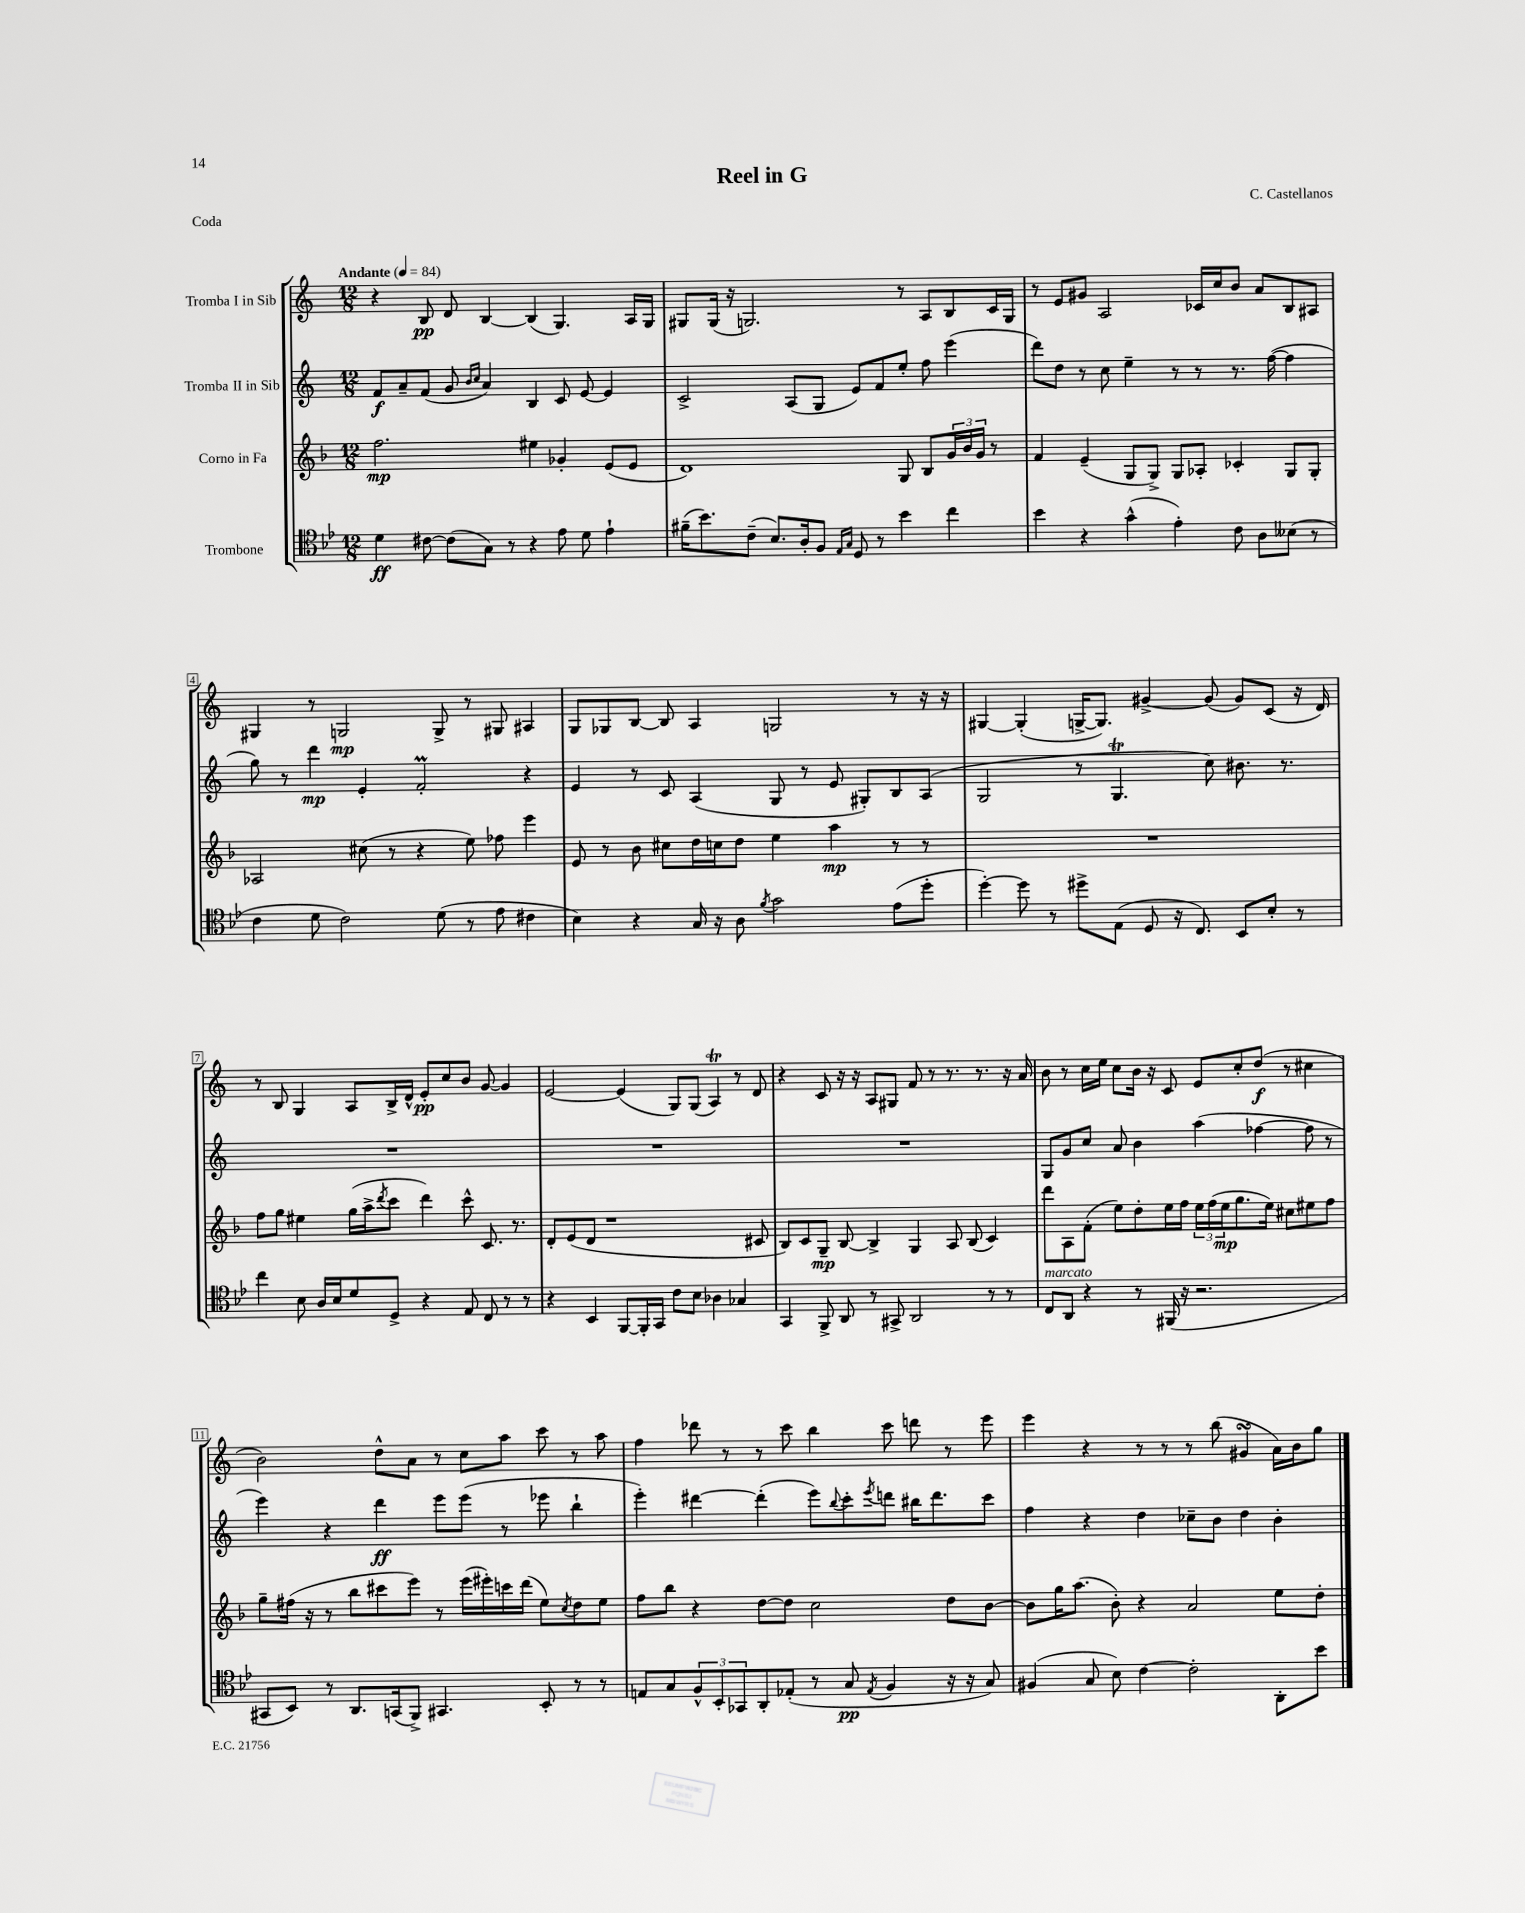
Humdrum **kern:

**kern	**kern	**kern	**kern
*staff4	*staff3	*staff2	*staff1
*clefC4	*clefG2	*clefG2	*clefG2
*k[b-e-]	*k[b-]	*k[]	*k[]
*M12/8	*M12/8	*M12/8	*M12/8
*MM84	*MM84	*MM84	*MM84
4d	2.ff	8f	4r
.	.	8a~	.
[8c#	.	(8f	8B
(8c#]	.	8g	8d
.	.	16qqb	.
.	.	16qqcc	.
8G)	.	4a)	[4B
8r	.	.	.
4r	4ee#	4B	(4B]
8e-	4g-'	8c	4.G)
8d	.	[8e	.
4e-`	(8e	4e]	.
.	8e	.	16A
.	.	.	16G
=	=	=	=
(16f#~	1d)	2c^	8G#
8.b-)	.	.	.
.	.	.	(16G#
.	.	.	16r
(8c~	.	.	2.G)
8.B-)	.	.	.
.	.	(8A	.
16A'	.	.	.
8F	.	8G	.
16qqE-	.	.	.
16qqG	.	.	.
8D	.	8e)	.
8r	.	8f	.
4b-	8G	8ee'	8r
.	8B-	8ff	8A
4cc	24g	(4eee	8B
.	24b-	.	.
.	24g	.	.
.	8r	.	16c
.	.	.	16G
=	=	=	=
4b-	4f	8ddd)	8r
.	.	8dd	8e
4r	(4e~	8r	8g#
.	.	8cc	2A
(4g^^	8G	4ee~	.
.	8G^)	.	.
4e-')	8G	8r	.
.	8A-'	8r	16c-
.	.	.	16cc
8c	4c-'	8.r	8b
8A	.	.	8a
.	.	([16ff	.
(8B--	8G	4ff]	8B
8r	8G'	.	8A#
=	=	=	=
4c	2A-	8gg)	4G#
.	.	8r	.
8d	.	4ddd	8r
2c)	.	.	2G
.	(8cc#	4e'	.
.	8r	.	.
.	4r	2f'	.
(8d	.	.	8G^
8r	8ee)	.	8r
8e-	8ff-	.	8G#
4c#	4eee	4r	4A#
=	=	=	=
4B-)	8e	4e	8G
.	8r	.	8G-
4r	8b-	8r	[8B
.	8cc#	8c	8B]
16G	16dd	(4A	4A
16r	16cc	.	.
8A	8dd	.	.
8qf	.	.	.
2g	4ee	8G	2G
.	.	8r	.
.	4aa	8e	.
.	.	8G#')	.
(8e-	8r	8B	8r
8dd'	8r	(8A	16r
.	.	.	16r
=	=	=	=
[4dd')	1.r	2G	[4G#
8dd]	.	.	(4G#']
8r	.	.	.
8dd#^	.	8r	[16G^
.	.	.	8.G])
(8E-	.	4.G	.
8D	.	.	[4g#^
16r	.	.	.
8.C)	.	.	.
.	.	8cc)	(8g#]
8BB-	.	8.b#	8g#)
8B-'	.	.	(8c
.	.	8.r	.
8r	.	.	16r
.	.	.	16d)
=	=	=	=
4cc	8ff	1.r	8r
.	8gg	.	8B
8B-	4ee#	.	4G
16A	.	.	.
16B-	.	.	.
8d	(16gg	.	8A
.	16aa^	.	.
.	8qddd	.	.
8D^	8ccc	.	16B^
.	.	.	16d^^
4r	4ddd)	.	8e'
.	.	.	8cc
8E-	8ccc^^	.	8b
8C	8.c	.	[8g
8r	.	.	4g]
.	8.r	.	.
8r	.	.	.
=	=	=	=
4r	8d'	1.r	[2e
.	(8e	.	.
4BB-	8d	.	.
.	1r	.	.
[8FF	.	.	(4e]
16FF']	.	.	.
16GG	.	.	.
8c	.	.	8G)
8B-	.	.	(8G
4A-	.	.	4A)
4G-	.	.	8r
.	8c#	.	8d
=	=	=	=
4GG	8B-)	1.r	4r
.	8c	.	.
8FF^	8G~	.	8c
8AA	[8B-	.	16r
.	.	.	16r
8r	4B-^]	.	8A
8GG#^	.	.	8G#
2AA	4G	.	8f
.	.	.	8r
.	8A	.	8.r
.	(8B-	.	.
.	.	.	8.r
8r	4c)	.	.
8r	.	.	16r
.	.	.	16a
=	=	=	=
8C	8ddd	8G	8b
8AA	8A	8g	8r
4r	(8f'	8cc	16cc
.	.	.	16ee
.	8ee)	8a	8cc
8r	8dd'	4b	16b
.	.	.	16r
(16FF#	16ee	.	8c
16r	16ff	.	.
2.r	24ee	(4aa	8e
.	(24ff	.	.
.	24ee	.	.
.	8.gg	.	8cc'
.	.	[4ff-	(8dd
.	16ee)	.	.
.	8cc#	.	8r
.	8ee#	8ff-]	4cc#
.	8ff	8r	.
=	=	=	=
8GG#	8gg~	4eee)	2b)
8BB-)	(16ff#	.	.
.	16r	.	.
8r	8r	4r	.
8.AA	8bb-	.	.
.	8ccc#	4ddd	8dd^^
(16GG	.	.	.
8FF^)	8eee)	.	8a
4.GG#	8r	8eee	8r
.	(16eee	(8eee	8cc
.	16eee#')	.	.
.	16ccc	8r	8aa
.	(16ddd	.	.
8BB-'	8ee)	8eee-	8ccc
.	8qcc	.	.
8r	8dd	4bb`	8r
8r	8ee	.	8aa
=	=	=	=
8E	8ff	4eee')	4ff
8G	8bb-	.	.
12F^^	4r	[4ddd#	8ddd-
12BB-'	.	.	.
.	.	.	8r
12GG-	.	.	.
8AA'	[8dd	(4ddd#']	8r
(8E-'	8dd]	.	8ccc
8r	2cc	8eee)	4bb
.	.	8qqbb	.
8G	.	8ccc'	.
8qE-	.	8qeee	.
4F	.	8ddd	8ccc
.	.	16bb#	8ddd
.	.	8.ddd	.
16r	8dd	.	8r
16r	.	.	.
8G)	[8b-	8ccc	8eee
=	=	=	=
(4F#	8b-]	4ff	4eee
.	16gg	.	.
.	(8.aa	.	.
8G	.	4r	4r
8B-)	8b-')	.	.
[4c	4r	4dd	8r
.	.	.	8r
2c']	2a	8cc-~	8r
.	.	8b	(8bb
.	.	4dd	4g#
8AA'	8ee	4b'	16a)
.	.	.	16b
8b-	8dd'	.	8gg
==	==	==	==
*-	*-	*-	*-
